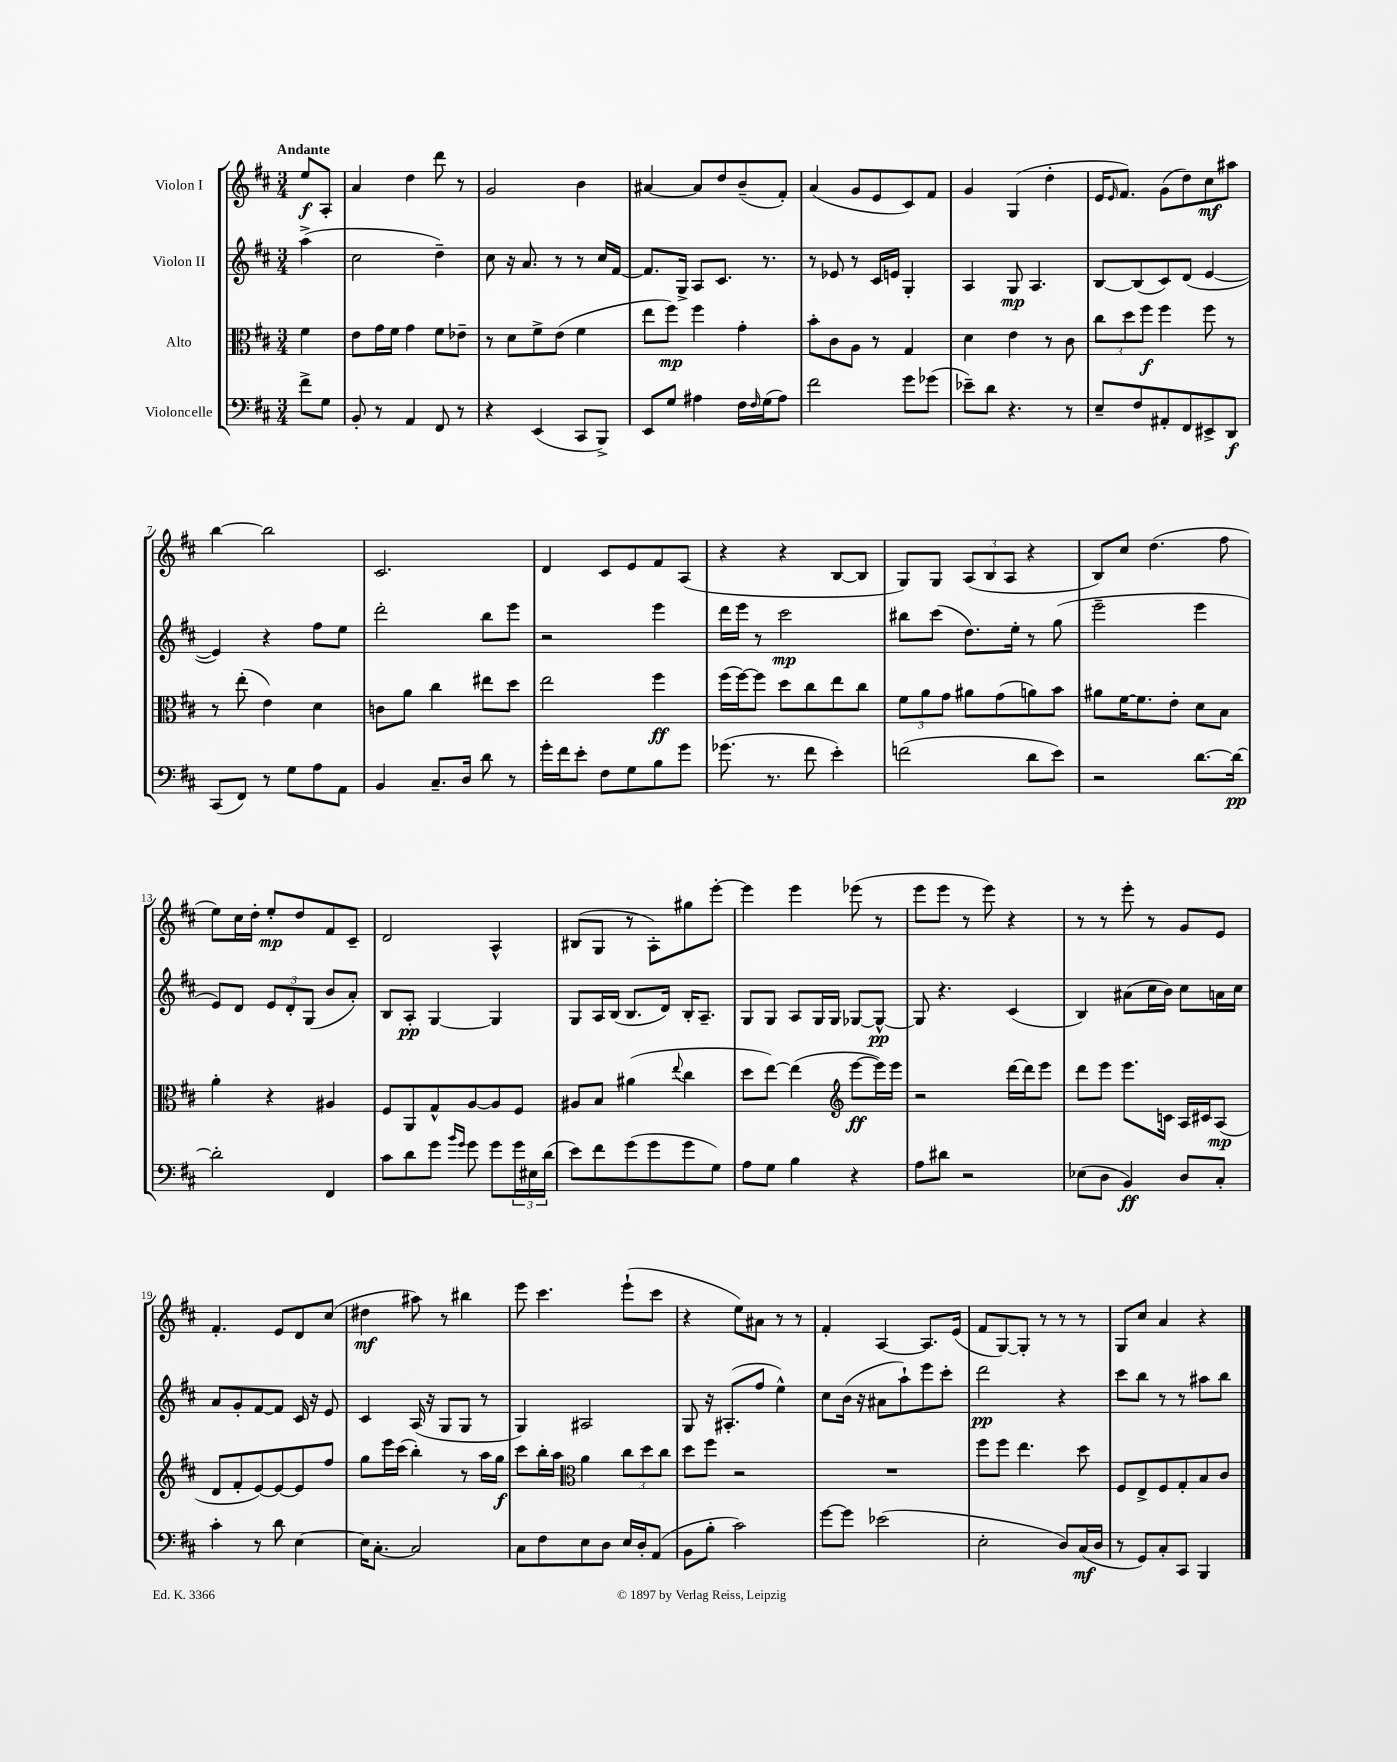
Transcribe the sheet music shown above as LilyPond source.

<<
\new StaffGroup <<
\new Staff = "s0" \with { instrumentName = "Violon I" } {
    \clef treble \key d \major \numericTimeSignature \time 3/4 \partial 4 \tempo "Andante"
    e''8\f a8-. |
    a'4 d''4 d'''8 r8 |
    g'2 b'4 |
    ais'4~ ais'8 d''8 b'8--( fis'8-.) |
    a'4( g'8 e'8 cis'8) fis'8 |
    g'4 g4( d''4-. |
    e'16 \grace { e'16 } fis'8.) g'8( d''8) cis''8\mf ais''8 |
    b''4~ b''2 |
    cis'2. |
    d'4 cis'8 e'8 fis'8 a8( |
    r4 r4 b8~ b8 |
    g8) g8 \tuplet 3/2 { a8( b8 a8 } r4 |
    b8) cis''8 d''4.( fis''8 |
    e''8) cis''16 d''16-. e''8-.\mp d''8 fis'8 cis'8-- |
    d'2 a4-^ |
    bis8( g8 r8 a8-.) gis''8 e'''8~-. |
    e'''4 e'''4 ees'''8( r8 |
    e'''8 e'''8 r8 e'''8) r4 |
    r8 r8 e'''8-. r8 g'8 e'8 |
    fis'4.-. e'8 d'8 cis''8( |
    dis''4\mf ais''8) r8 bis''4 |
    e'''8 cis'''4. e'''8-!( cis'''8 |
    r4 e''8) ais'8 r8 r8 |
    fis'4-. a4~ a8. e'16( |
    fis'8 g8~) g8-. r8 r8 r8 |
    g8 cis''8 a'4 r4 \bar "|." |
}
\new Staff = "s1" \with { instrumentName = "Violon II" } {
    \clef treble \key d \major \numericTimeSignature \time 3/4 \partial 4
    a''4->( |
    cis''2 d''4--) |
    cis''8 r16 a'8. r8 r8 cis''16 fis'16~ |
    fis'8. g16-> a8 cis'8. r8. |
    r8 ees'8 r8 cis'16 e'16 g4-. |
    a4 g8\mp a4. |
    b8~ b8( cis'8) d'8( e'4~ |
    e'4) r4 fis''8 e''8 |
    d'''2-. b''8 e'''8 |
    r2 e'''4 |
    d'''16 e'''16 r8 cis'''2\mp |
    bis''8 cis'''8( d''8.) e''16-. r8 g''8( |
    e'''2-- e'''4 |
    e'8) d'8 \tuplet 3/2 { e'8 d'8-. g8( } b'8 a'8-.) |
    b8 a8-.\pp g4~ g4 |
    g8 a16 b16( b8. d'16) b16-. a8.-- |
    g8 g8 a8 g16 g16 ges8~ ges8~-^\pp |
    ges8 r4. cis'4( |
    b4) ais'8( cis''16 b'16) cis''8 a'16 cis''16 |
    a'8 g'8-. fis'8~ fis'8 cis'16 r16 e'8 |
    cis'4 a16( r16 g8 g8 r8 |
    g4) ais2 |
    g8 r16 ais8.-.( fis''8 e''4-^) |
    cis''8 b'16( r16 ais'8 a''8-!) e'''8 cis'''8-. |
    d'''2\pp r4 |
    cis'''8 b''8 r8 r8 ais''8 b''8 \bar "|." |
}
\new Staff = "s2" \with { instrumentName = "Alto" } {
    \clef alto \key d \major \numericTimeSignature \time 3/4 \partial 4
    fis'4 |
    e'8 g'16 fis'16 g'4 fis'8 ees'8-- |
    r8 d'8 fis'8-> e'8( fis'4 |
    e''8 fis''8\mp) fis''4 g'4-. |
    b'8-. cis'8 a8 r8 g4 |
    d'4 e'4 r8 cis'8 |
    \tuplet 3/2 { cis''8 d''8 fis''8\f } fis''4 fis''8 r8 |
    r8 e''8-.( e'4) d'4 |
    c'8 a'8 cis''4 eis''8 d''8 |
    e''2 fis''4\ff |
    fis''16( fis''16~) fis''8 d''8 cis''8 e''8 cis''8 |
    \tuplet 3/2 { fis'8 a'8 g'8 } ais'8 g'8( a'8) b'8 |
    ais'8 fis'16~ fis'8. e'8-. d'8 b8 |
    a'4-. r4 ais4 |
    fis8 a,8 g8-^ a8~ a8 fis8 |
    ais8 b8 ais'4( \appoggiatura { e''8 } cis''4 |
    d''8 e''8~) e''4( \clef treble e'''8~\ff e'''16) e'''16 |
    r2 d'''16~ d'''16 e'''8 |
    d'''8 e'''8 e'''8. c'16 a16 cis'16 a8\mp( |
    d'8 fis'8-. e'8~) e'8~ e'8 fis''8 |
    g''8 e'''16 cis'''16( b''4-.) r8 a''16 g''16\f |
    cis'''8 b''16-. a''16 \clef alto a'4 \tuplet 3/2 { cis''8 d''8 cis''8 } |
    d''8 fis''8 r2 |
    R2. |
    fis''8 fis''8 e''4. d''8 |
    fis8 e8-> fis8 g8-. b8 cis'8 \bar "|." |
}
\new Staff = "s3" \with { instrumentName = "Violoncelle" } {
    \clef bass \key d \major \numericTimeSignature \time 3/4 \partial 4
    fis'8-> g8 |
    b,8-. r8 a,4 fis,8 r8 |
    r4 e,4( cis,8 b,,8->) |
    e,8 g8 ais4 fis16 \grace { fis16 } g16( ais8) |
    fis'2 g'8 ges'8( |
    ees'8--) d'8 r4. r8 |
    e8-- fis8 ais,8-. fis,8 eis,8-> d,8\f |
    cis,8( fis,8) r8 g8 a8 a,8 |
    b,4 cis8.-- d16 d'8 r8 |
    g'16-. fis'16 e'8-. fis8 g8 b8 g'8 |
    ges'8.( r8. fis'8 e'4-.) |
    f'2( d'8 e'8) |
    r2 d'8.~ d'16~\pp |
    d'2-. fis,4 |
    cis'8 d'8 g'8 \grace { b'16 g'16 } g'8 g'8 \tuplet 3/2 { g'16 eis16 d'16( } |
    e'8) fis'8 g'8( g'8 g'8 g8) |
    a8 g8 b4 r4 |
    a8 dis'8 r2 |
    ees8( d8 b,4\ff) d8 cis8-. |
    cis'4-. r8 d'8 e4~ |
    e16 cis8.~-. cis2 |
    cis8 fis8 e8 d8 e16 d16-. a,8( |
    b,8 b8-. cis'2) |
    g'8~ g'8 ees'2( |
    e2-. d8) cis16\mf( d16 |
    r8 g,8) cis8-. cis,8 b,,4 \bar "|." |
}
>>
>>
